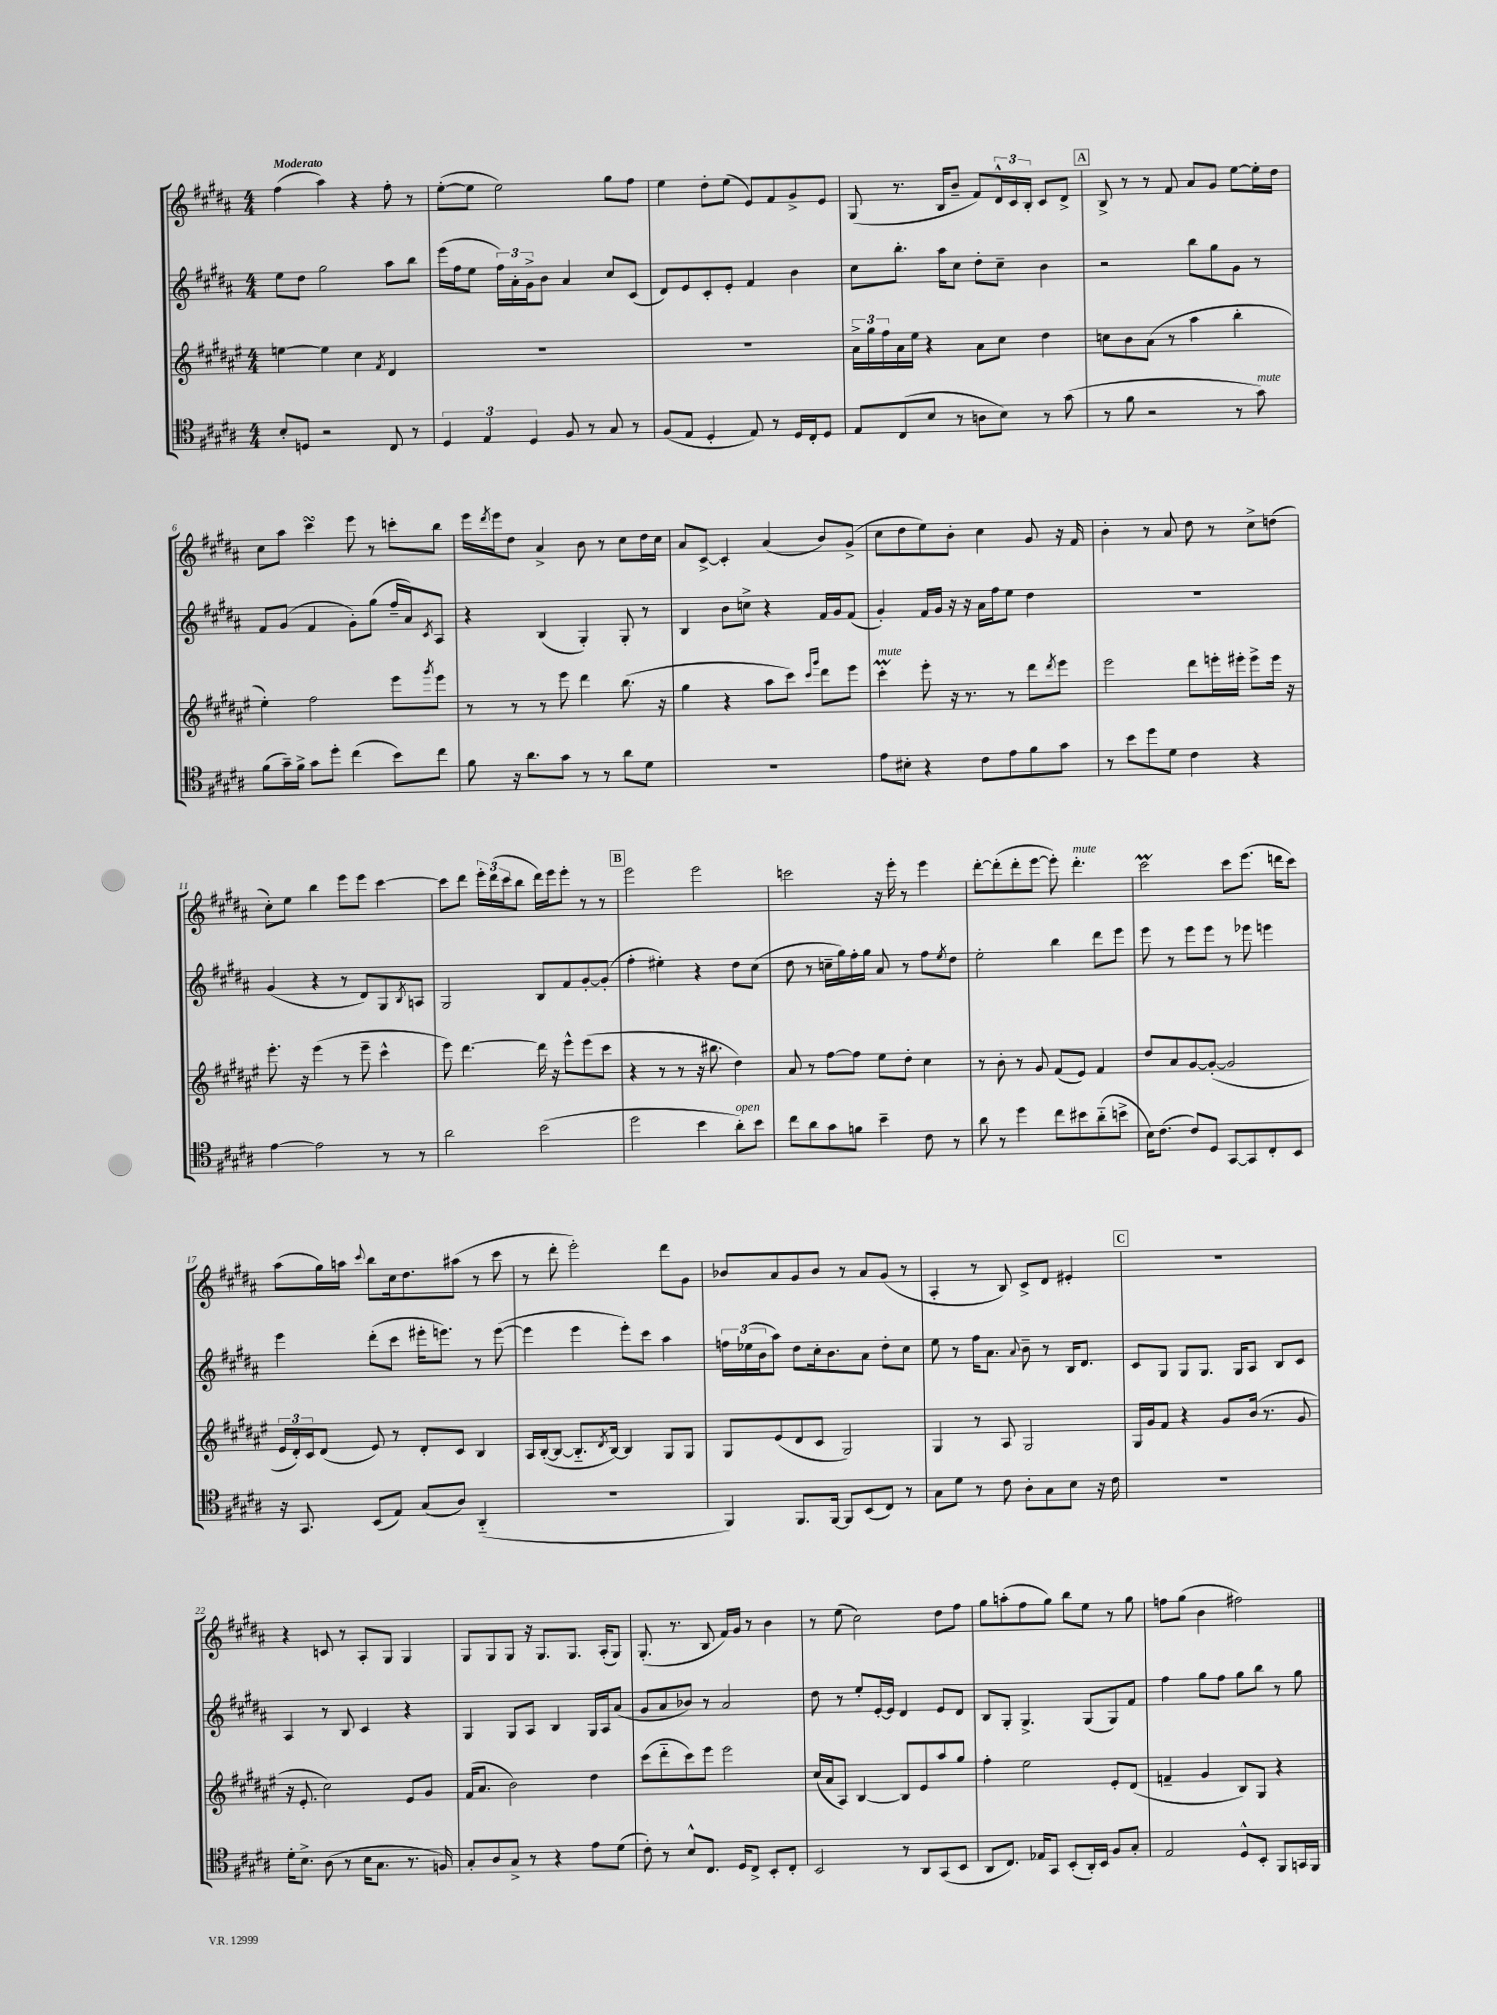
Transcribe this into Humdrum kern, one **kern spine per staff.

**kern	**kern	**kern	**kern
*part4	*part3	*part2	*part1
*staff4	*staff3	*staff2	*staff1
*clefC4	*clefG2	*clefG2	*clefG2
*k[f#c#g#d#a#]	*k[f#c#g#d#a#e#]	*k[f#c#g#d#a#]	*k[f#c#g#d#a#]
*M4/4	*M4/4	*M4/4	*M4/4
=1	=1	=1	=1
!	!	!	!LO:TX:a:B:t=Moderato
8B'/L	[4een\	8ee\L	(4ff#\
8Dn/J	.	8dd#\J	.
2r	4ee\]	2gg#\	4aa#\)
.	4cc#\	.	4r
.	8qf#/	.	.
8C#/	4d#/	8aa#\L	8ff#'\
8r	.	8bb\J	8r
=2	=2	=2	=2
6D#/	1r	(16eee\LL	([8ee'\L
.	.	16ff#\J	.
.	.	8ee\J	8ee\J]
6E/	.	.	.
.	.	24ff#\LL)	2ee\)
.	.	24a#'\	.
6D#/	.	24g#^\J	.
.	.	8b\J	.
8F#/	.	4a#/	.
8r	.	.	.
8G#/	.	8cc#/L	8gg#\L
8r	.	(8c#/J	8ff#\J
=3	=3	=3	=3
(8F#/L	1r	8d#/L)	4ee\
8E/J	.	8e/	.
4D#'/	.	8c#'/	8dd#'\L
.	.	8e'/J	(8ee\J
8E/)	.	4f#/	8e/L)
8r	.	.	8f#/
16D#/LL	.	4b\	8g#^/
16C#'/J	.	.	.
8D#/J	.	.	8e/J
=4	=4	=4	=4
8E/L	24a#^\LL	8cc#\L	(8G#/
.	24gg#\	.	.
.	24ff#\	.	.
(8C#/	16a#\	8.bb'\J	8.r
.	16ee#\JJ	.	.
8B/J	4r	.	.
.	.	16aa#\KL	16B/KL
8r	.	8cc#\J	8b~/J
8An\L	8a#\L	8dd#'\L	8f#/L)
8B\J)	8cc#\J	8cc#~\J	24d#^^/L
.	.	.	24c#/
.	.	.	24B'/JJ
8r	4dd#\	4b\	8c#/L
(8g#\	.	.	8d#^/J
!!LO:REH:place=s1:t=A
=5	=5	=5	=5
8r	8ccn\L	2r	8B^/
8f#\	8b\	.	8r
2r	(8a#\J	.	8r
.	8r	.	8f#/
.	4aa#\	8bb\L	8a#/L
.	.	8gg#\	8g#/J
8r	4bb'\	8g#\J	[8ee\L
!LO:TX:a:i:t=mute	!	!	!
8g#\)	.	8r	16ee'\L]
.	.	.	16dd#\JJ
!!LO:LB:g=z
=6	=6	=6	=6
(8f#\L	4ee#'\)	8f#/L	8cc#\L
16g#~\L)	.	(8g#/J	8aa#\J
16f#^\JJ	.	.	.
8g#\L	2ff#\	4f#/	4ccc#sSSS\
8dd#'\J	.	.	.
(4cc#\	.	8g#'\L)	8eee\
.	.	(8gg#\J	8r
8b\L)	8eee#\L	16ff#~/LL	8cccn'\L
.	.	16a#/J)	.
.	8qggg#/	8qc#/	.
8cc#\J	8eee#\J	8A#/J	8bb\J
=7	=7	=7	=7
8f#\	8r	4r	16eee\LL
.	.	.	8qddd#/
.	.	.	16eee\J
16r	8r	.	8dd#\J
8.a#\L	.	.	.
.	8r	(4B/	4a#^/
8g#\J	8eee#\	.	.
8r	4ddd#\	4G#'/)	8b\
8r	.	.	8r
8a#\L	(8.bb\	8G#'/	8cc#\L
8d#\J	.	8r	16dd#\L
.	16r	.	16cc#\JJ
=8	=8	=8	=8
1r	4gg#\	4B/	8a#/L
.	.	.	[8c#^/J
.	4r	8b\L	4c#'/]
.	.	8ccn^\J	.
.	8aa#\L	4r	(4a#/
.	8ccc#\J)	.	.
.	16qqccc#/LL	.	.
.	16qqggg#/JJ	.	.
.	8ddd#\L	16f#/LL	8b/L)
.	.	16g#/J	.
.	8eee#\J	(8f#/J	(8g#^/J
=9	=9	=9	=9
!	!LO:TX:a:i:t=mute	!	!
8e\L	4ccc#M'\	4g#'/)	8cc#\L
8B#X'\J	.	.	8dd#\
4r	8eee#'\	16f#/LL	8ee\)
.	.	16g#/JJ	.
.	16r	16r	8b'\J
.	8.r	16r	.
8c#\L	.	16a#\LL	4cc#\
.	.	16ff#\J	.
8e\	8r	8ee\J	.
8f#\	8ddd#\L	4dd#\	8g#/
.	8qddd#/	.	.
8g#\J	8eee#\J	.	16r
.	.	.	16f#/
=10	=10	=10	=10
8r	2eee#\	1r	4b'\
8b\L	.	.	.
8dd#\	.	.	8r
8d#\J	.	.	8a#/
4c#\	8ddd#\L	.	8dd#\
.	16eeen'\L	.	8r
.	16eee#X'\JJ	.	.
4r	8eee#^\L	.	8cc#^\L
.	16eee#\Jk	.	(8ddn\J
.	16r	.	.
!!LO:LB:g=z
=11	=11	=11	=11
[4e\	8.eee#'\	(4g#/	8cc#'\L)
.	.	.	8ee\J
.	16r	.	.
2e\]	(4eee#\	4r	4bb\
.	8r	8r	8eee\L
.	8eee#~\	8d#/L)	8eee\J
8r	4ccc#^^\	8G#/	[4ccc#\
.	.	8qB/	.
8r	.	8An/J	.
=12	=12	=12	=12
2a#\	8eee#\)	2G#/	8ccc#\L]
.	[4.ddd#\	.	8ddd#\J
.	.	.	24eee'\LL
.	.	.	(24ddd#\
.	.	.	24ccc#\J
.	.	.	8bb\J
(2b\	16ddd#\]	8B/L	16ddd#\LL)
.	16r	.	16eee\J
.	8eee#^^\L	8f#/	8eee'\J
.	(8eee#\	[8g#'/	8r
.	8ccc#\J	(8g#'/J]	8r
!!LO:REH:place=s1:t=B
=13	=13	=13	=13
2dd#\	4r	4ff#'\	2eee\
.	8r	4ee#X'\)	.
.	8r	.	.
4b\	16r	4r	2eee\
.	8.bb#X\	.	.
!LO:TX:a:i:t=open	!	!	!
8a#'\L)	4dd#\)	8dd#\L	.
8b\J	.	(8cc#\J	.
=14	=14	=14	=14
8cc#\L	8a#/	8dd#\	2cccn\
8a#\	8r	8r	.
8g#\	[8ff#\L	16ccn~\LL	.
.	.	16gg#\)	.
8fn\J	8ff#\J]	16ff#'\	.
.	.	16gg#\JJ	.
4b~\	8ee#\L	8a#/	16r
.	.	.	16eee'\
.	8dd#'\J	8r	8r
8c#\	4cc#\	8ff#\L	4eee\
.	.	8qee/	.
8r	.	8dd#\J	.
=15	=15	=15	=15
8a#\	8r	2ee'\	[8ddd#'\L
8r	8b'\	.	(8ddd#'\]
4dd#\	8r	.	8ddd#'\
.	8g#/	.	[8eee\J
8cc#\L	(8f#/L	4bb\	8eee'\])
!	!	!	!LO:TX:a:i:t=mute
8b#X\	8e#/J)	.	4.ddd#'\
(8a#\	4f#/	8ddd#\L	.
8bn^\J	.	8eee\J	.
=16	=16	=16	=16
16B\KL)	8dd#/L	8eee\	2ccc#M\
(8.c#\J	.	.	.
.	8a#/	8r	.
8c#/L)	[8g#/	8eee\L	.
8D#/J	(8g#'/J_	8eee\J	.
[8GG#/L	2g#/]	8r	8ccc#\L
8GG#/]	.	8eee-X\	(8.eee\J
8C#'/	.	4eeen\	.
.	.	.	16dddn\KL
8BB/J	.	.	8ccc#\J)
!!LO:LB:g=z
=17	=17	=17	=17
16r	24e#/LL	4eee\	(8aa#\L
.	24d#'/)	.	.
8.GG#/	.	.	.
.	24c#/J	.	.
.	(8d#/J	.	16gg#\L)
.	.	.	16aan\JJ
.	.	.	8qqccc#/
(8BB/L	8e#/)	(8ddd#'\L	8bb\L
8E/J)	8r	8ccc#\J	16cc#\k
.	.	.	8.dd#\
(8G#/L	8d#'/L	16eee#X'\KL	.
.	.	8.eeen\J)	.
8A#/J)	8c#/J	.	(8aa#X\J
(4AA#/	4B/	8r	8r
.	.	([8eee\	8ccc#\
=18	=18	=18	=18
1r	16A#/LL	4eee\]	8r
.	([16B'/J	.	.
.	8B/J_	.	8ddd#'\
.	8.B/L]	4eee\	2eee'\)
.	8qd#/	.	.
.	[16B/Jk)	.	.
.	4B/]	8eee'\L)	.
.	.	8ccc#\J	.
.	8G#/L	4aa#\	8ddd#\L
.	8G#/J	.	8g#\J
=19	=19	=19	=19
4FF#/)	8G#/L	24ffn\LL	8b-X/L
.	.	(24ee-X\	.
.	.	24b\J	.
.	(8e#/	8aa#\J)	8a#/
8.FF#/L	8d#/	8dd#\L	8g#/
.	8c#/J	16cc#'\k	8b-/J
[16FF#/Jk	.	8.b\	.
8FF#/L]	2G#/)	.	8r
(8BB/	.	8a#\J	8a#/L
8C#/J)	.	8dd#'\L	(8g#/J
8r	.	8cc#\J	8r
=20	=20	=20	=20
8G#\L	4G#/	8ee\	4A#'/
8d#\J	.	8r	.
8r	8r	16ff#\KL	8r
.	.	8.a#\J	.
8c#\	8A#/	.	8B/)
.	.	8qqa#/	.
8A#'\L	2G#/	8b~\	8c#^/L
8G#\	.	8r	8d#/J
8B\J	.	16B/KL	4e#X'/
.	.	8.d#/J	.
16r	.	.	.
16c#\	.	.	.
!!LO:REH:place=s1:t=C
=21	=21	=21	=21
1r	16G#/LL	8c#/L	1r
.	16g#/J	.	.
.	8f#/J	8G#/J	.
.	4r	8G#/L	.
.	.	8.G#/J	.
.	8g#/L	.	.
.	.	16G#/KL	.
.	(16b/Jk	8A#/J	.
.	8.r	.	.
.	.	8B/L	.
.	8g#/	8c#/J	.
!!LO:LB:g=z
=22	=22	=22	=22
16d#'\KL	16r	4A#/	4r
8.B^\J	8.e#'/	.	.
(8A#\	2cc#\)	8r	8cn/
8r	.	8B/	8r
16B\KL	.	4c#/	8A#'/L
8.G#\J	.	.	.
.	.	.	8G#/J
8.r	8e#/L	4r	4G#/
.	8g#/J	.	.
16Fn/)	.	.	.
=23	=23	=23	=23
8G#'/L	(16f#/KL	4G#/	8G#/L
.	8.a#/J	.	.
8A#/	.	.	8G#/
8G#^/J	2b\)	8G#/L	8G#/J
8r	.	8A#/J	16r
.	.	.	8.G#/L
4r	.	4B/	.
.	.	.	8.G#/J
8e\L	4dd#\	16G#/LL	.
.	.	16A#/J	(16A#'/KL
(8d#\J	.	(8a#/J	8G#/J)
=24	=24	=24	=24
8c#'\)	(8ccc#\L	8g#/L	(8.G#'/
8r	8ddd#\	8a#/	.
.	.	.	8.r
8B^^/L	8ccc#\)	8b-X/J)	.
8.C#/J	8eee#\J	8r	8B/
.	2eee#\	2a#/	16f#/LL)
16D#/KL	.	.	16g#/JJ
8C#^/J	.	.	8r
8BB'/L	.	.	4b\
8C#'/J	.	.	.
=25	=25	=25	=25
2BB/	(16cc#/LL	8dd#\	8r
.	16a#/J	.	.
.	8A#/J)	8r	(8ee\
.	[4B/	8ee'/L	2cc#\)
.	.	[16e'/L	.
.	.	16e/JJ]	.
8r	8B/L]	4d#/	.
8AA#/L	8e#/	.	.
(8GG#/	8aa#/	8e/L	8dd#\L
8BB/J	8gg#/J	8d#/J	8ff#\J
=26	=26	=26	=26
8AA#/L	4ff#'\	8B/L	8gg#\L
8.C#/J)	.	8G#'/J	(8aan'\
.	2ee#\	4.G#^/	8ff#\
16E-X/KL	.	.	.
8GG#/J	.	.	8gg#\J)
(8BB'/L	.	.	8bb\L
16AA#'/L)	.	(8G#/L	8ee\J
16BB/JJ	.	.	.
8F#/L	8e#'/L	8G#/)	8r
8G#'/J	(8d#/J	8f#/J	8gg#\
=27	=27	=27	=27
2E/	4fn~/	4ff#\	8ffn\L
.	.	.	(8gg#\J
.	4g#/	8gg#\L	4b\
.	.	8ff#\J	.
8D#^^/L	8B/L)	8gg#\L	2ff#X\)
8BB'/J	8G#/J	8bb\J	.
8FF#/L	4r	8r	.
16GGn/L	.	8gg#\	.
16FF#/JJ	.	.	.
==	==	==	==
*-	*-	*-	*-
